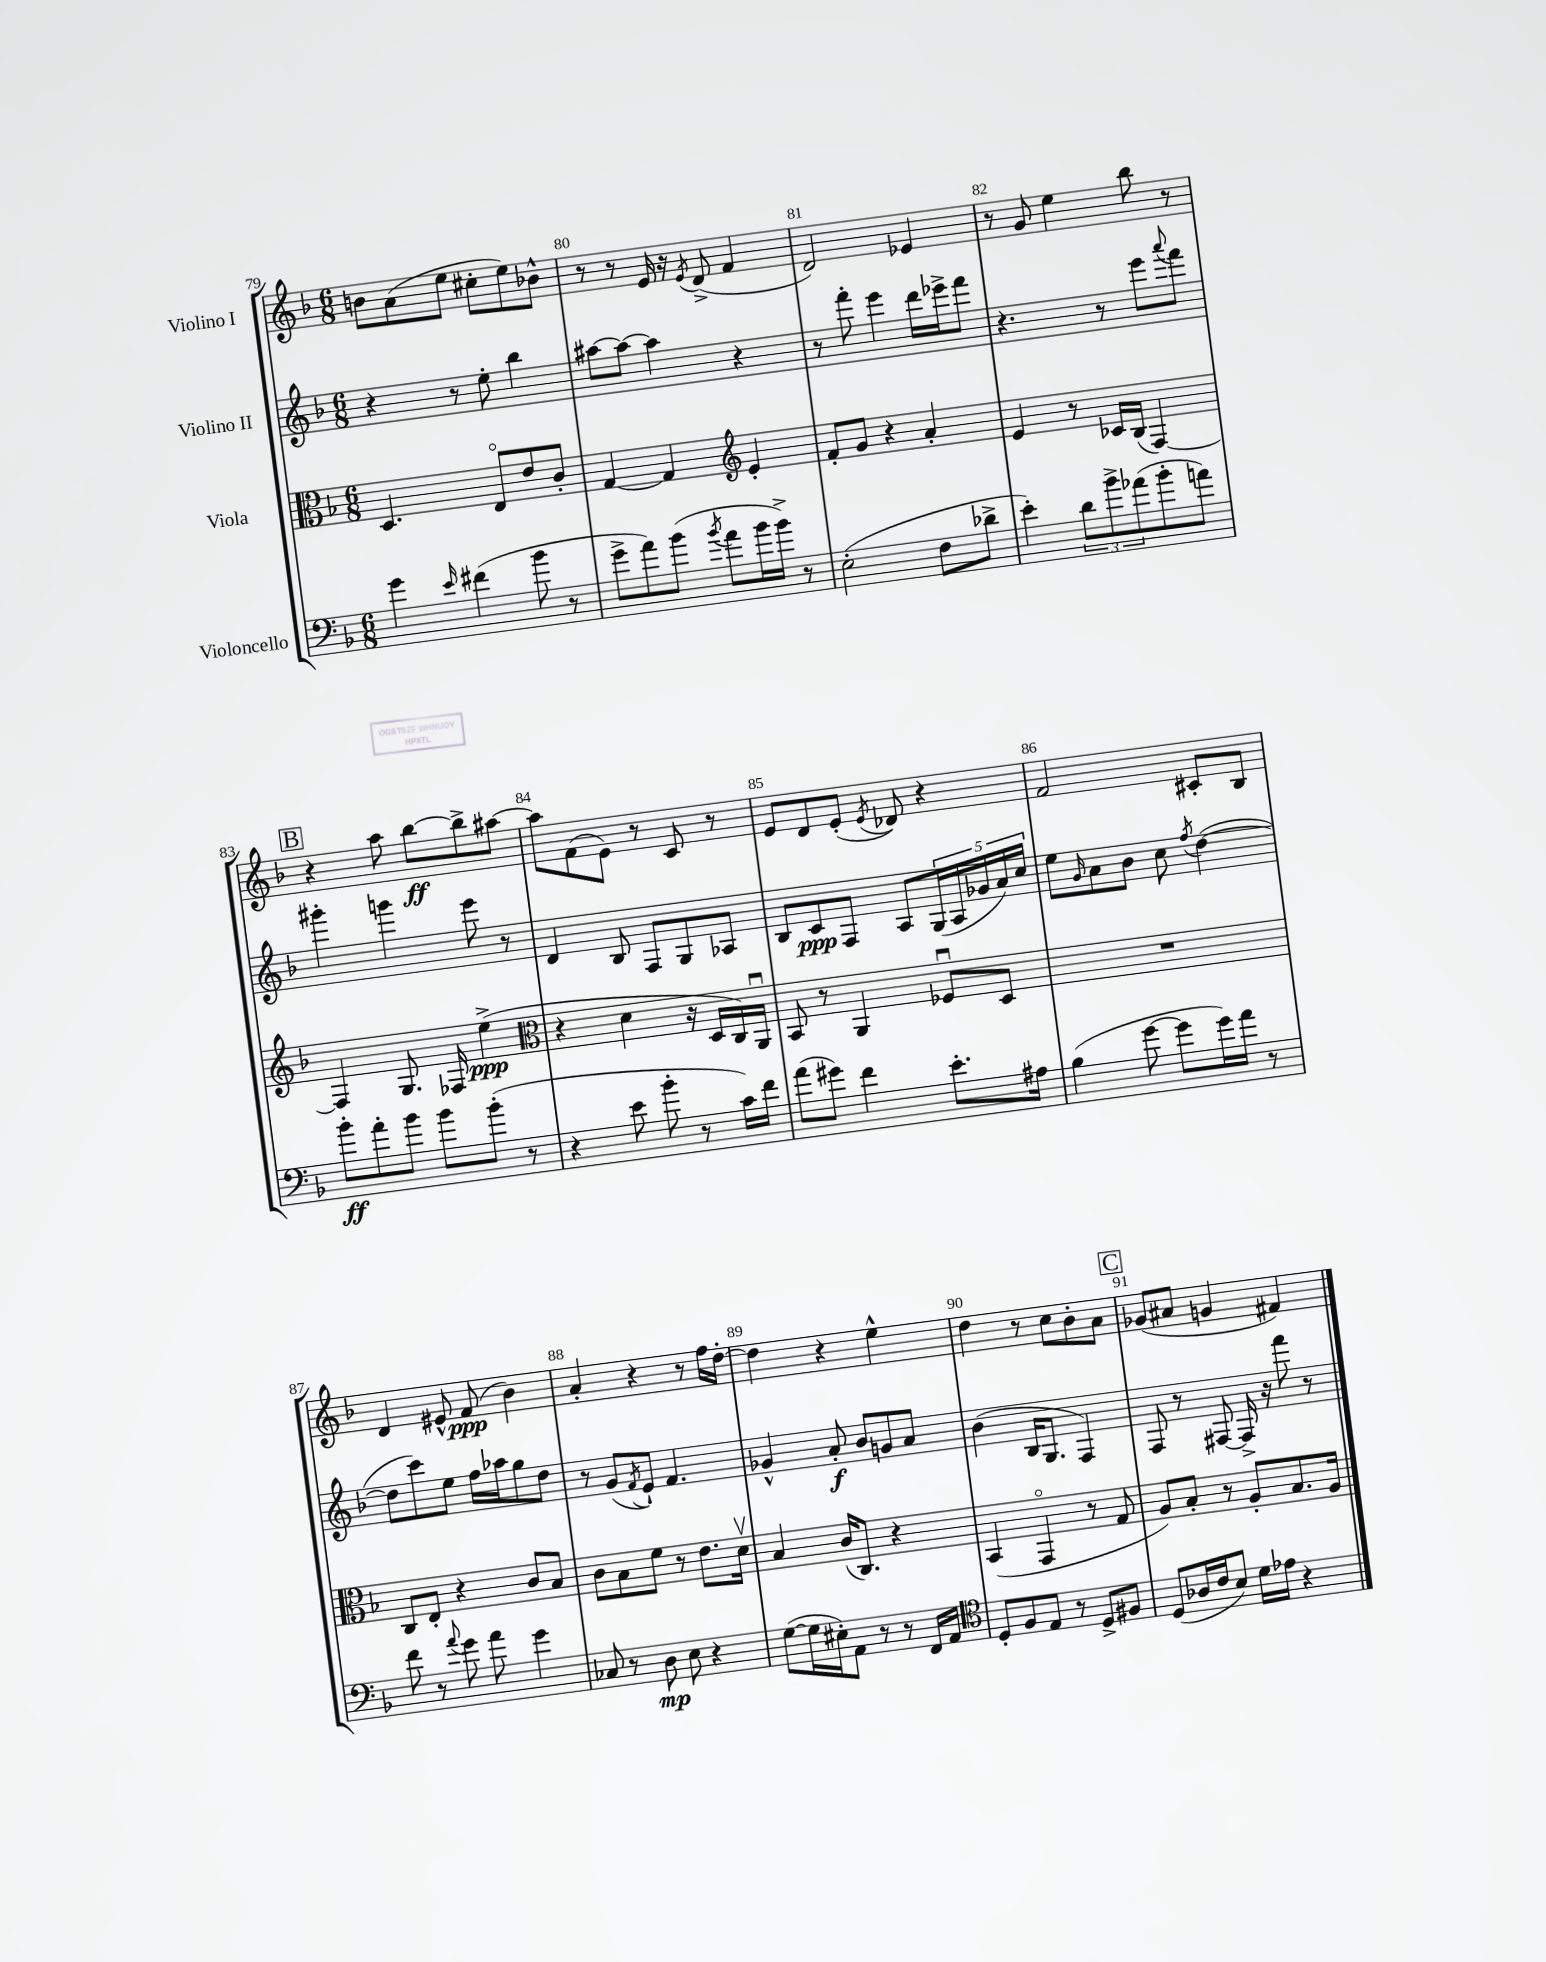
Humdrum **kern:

**kern	**kern	**kern	**kern
*staff4	*staff3	*staff2	*staff1
*clefF4	*clefC3	*clefG2	*clefG2
*k[b-]	*k[b-]	*k[b-]	*k[b-]
*M6/8	*M6/8	*M6/8	*M6/8
4g	4.D	4r	8b
.	.	.	(8a
16qqe	.	.	.
(4f#	.	8r	8ee
.	8Eo	8ee'	8cc#'
8b-	8e	4bb-	8ee)
8r	8c'	.	8b-^^
=	=	=	=
8g^	[4G	[8aa#	8r
8a)	.	8aa#_	8r
(8b-	4G]	4aa#]	16e
.	.	.	16r
8qb-	.	.	8qe
8a	.	.	(8d^
*	*clefG2	*	*
16b-	4e'	4r	4f
16b-^)	.	.	.
8r	.	.	.
=	=	=	=
(2E'	8f'	8r	2d)
.	8g	8fff'	.
.	4r	4eee	.
8F	4a'	16ddd	4e-
.	.	16eee-^	.
8d-^	.	8fff	.
=	=	=	=
4e')	4e	4.r	8r
.	.	.	8g
12d	8r	.	4ee
12b-^	.	.	.
.	16c-	8r	.
(12a-	.	.	.
.	(16B-	.	.
8b-'	[4F)	8eee	8bb-
.	.	8qqaaa	.
8a)	.	8fff	8r
=	=	=	=
8b-'	4F]	4ggg#'	4r
8a'	.	.	.
8b-	8.G	4ggg	8aa
8b-	.	.	[8bb-
.	16F-	.	.
(8b-'	(4ee^	8eee	8bb-^]
8r	.	8r	[8aa#
=	=	=	=
*	*clefC3	*	*
4r	4r	4d	8aa#]
.	.	.	(8f
8e	4d	8B-	8e)
8b-'	.	8F	8r
8r	16r	8G	8c
.	16D	.	.
16c)	16C)	8A-	8r
16f	16AAu	.	.
=	=	=	=
(8a	8BB-	8B-	8e
8g#)	8r	8c	8d
4f	4AA	8F	(8e'
.	.	.	8qe
.	.	8A	8d-)
8.e'	8F-u	(20G	4r
.	.	20A	.
.	.	20g-	.
.	8D	.	.
.	.	20a)	.
16A#	.	.	.
.	.	20cc	.
=	=	=	=
(4B-	2.r	8ee	2f
.	.	16qqg	.
.	.	8a	.
[8g	.	8b-	.
8g]	.	8cc	.
.	.	8qff	.
16g)	.	([4dd	8c#'
16a	.	.	.
8r	.	.	8B-
=	=	=	=
8f	8C	8dd]	4d
8r	8E'	8ccc)	.
8qqa	.	.	.
8g	4r	8ee	8e#^^
8a	.	16ff	(8f
.	.	16aa-	.
4g	8c	8gg	4b-)
.	8B-	8dd	.
=	=	=	=
8C-	8c	8r	4a'
8r	8B-	(8g	.
.	.	8qf	.
8D	8f	8e`)	4r
8E	8r	4.f	.
4r	8.e	.	8r
.	.	.	16ff
.	16dv	.	[16dd'
=	=	=	=
([8G	4B-	4g-^^	4dd]
16G]	.	.	.
16E#')	.	.	.
8AA	(16c	8a'	4r
.	8.C)	.	.
8r	.	8b-	.
8r	4r	8g	4ee^^
16FF	.	8a	.
16AA	.	.	.
=	=	=	=
*clefC4	*	*	*
8D'	(4BB-	(4b-	4dd
8F	.	.	.
8E	4GGo	16B-	8r
.	.	8.G	.
8r	.	.	8cc
8D^	8r	4F)	8b-'
8F#	8G	.	8a
=	=	=	=
(8D	8A)	8F	(8g-
16A-	8B-'	8r	8a#
16c	.	.	.
8B-)	8r	[8F#	4g
16d	8A'	16F#^]	.
16e-	.	16r	.
4r	8.B-	8fff	4f#)
.	.	8r	.
.	16A	.	.
==	==	==	==
*-	*-	*-	*-
